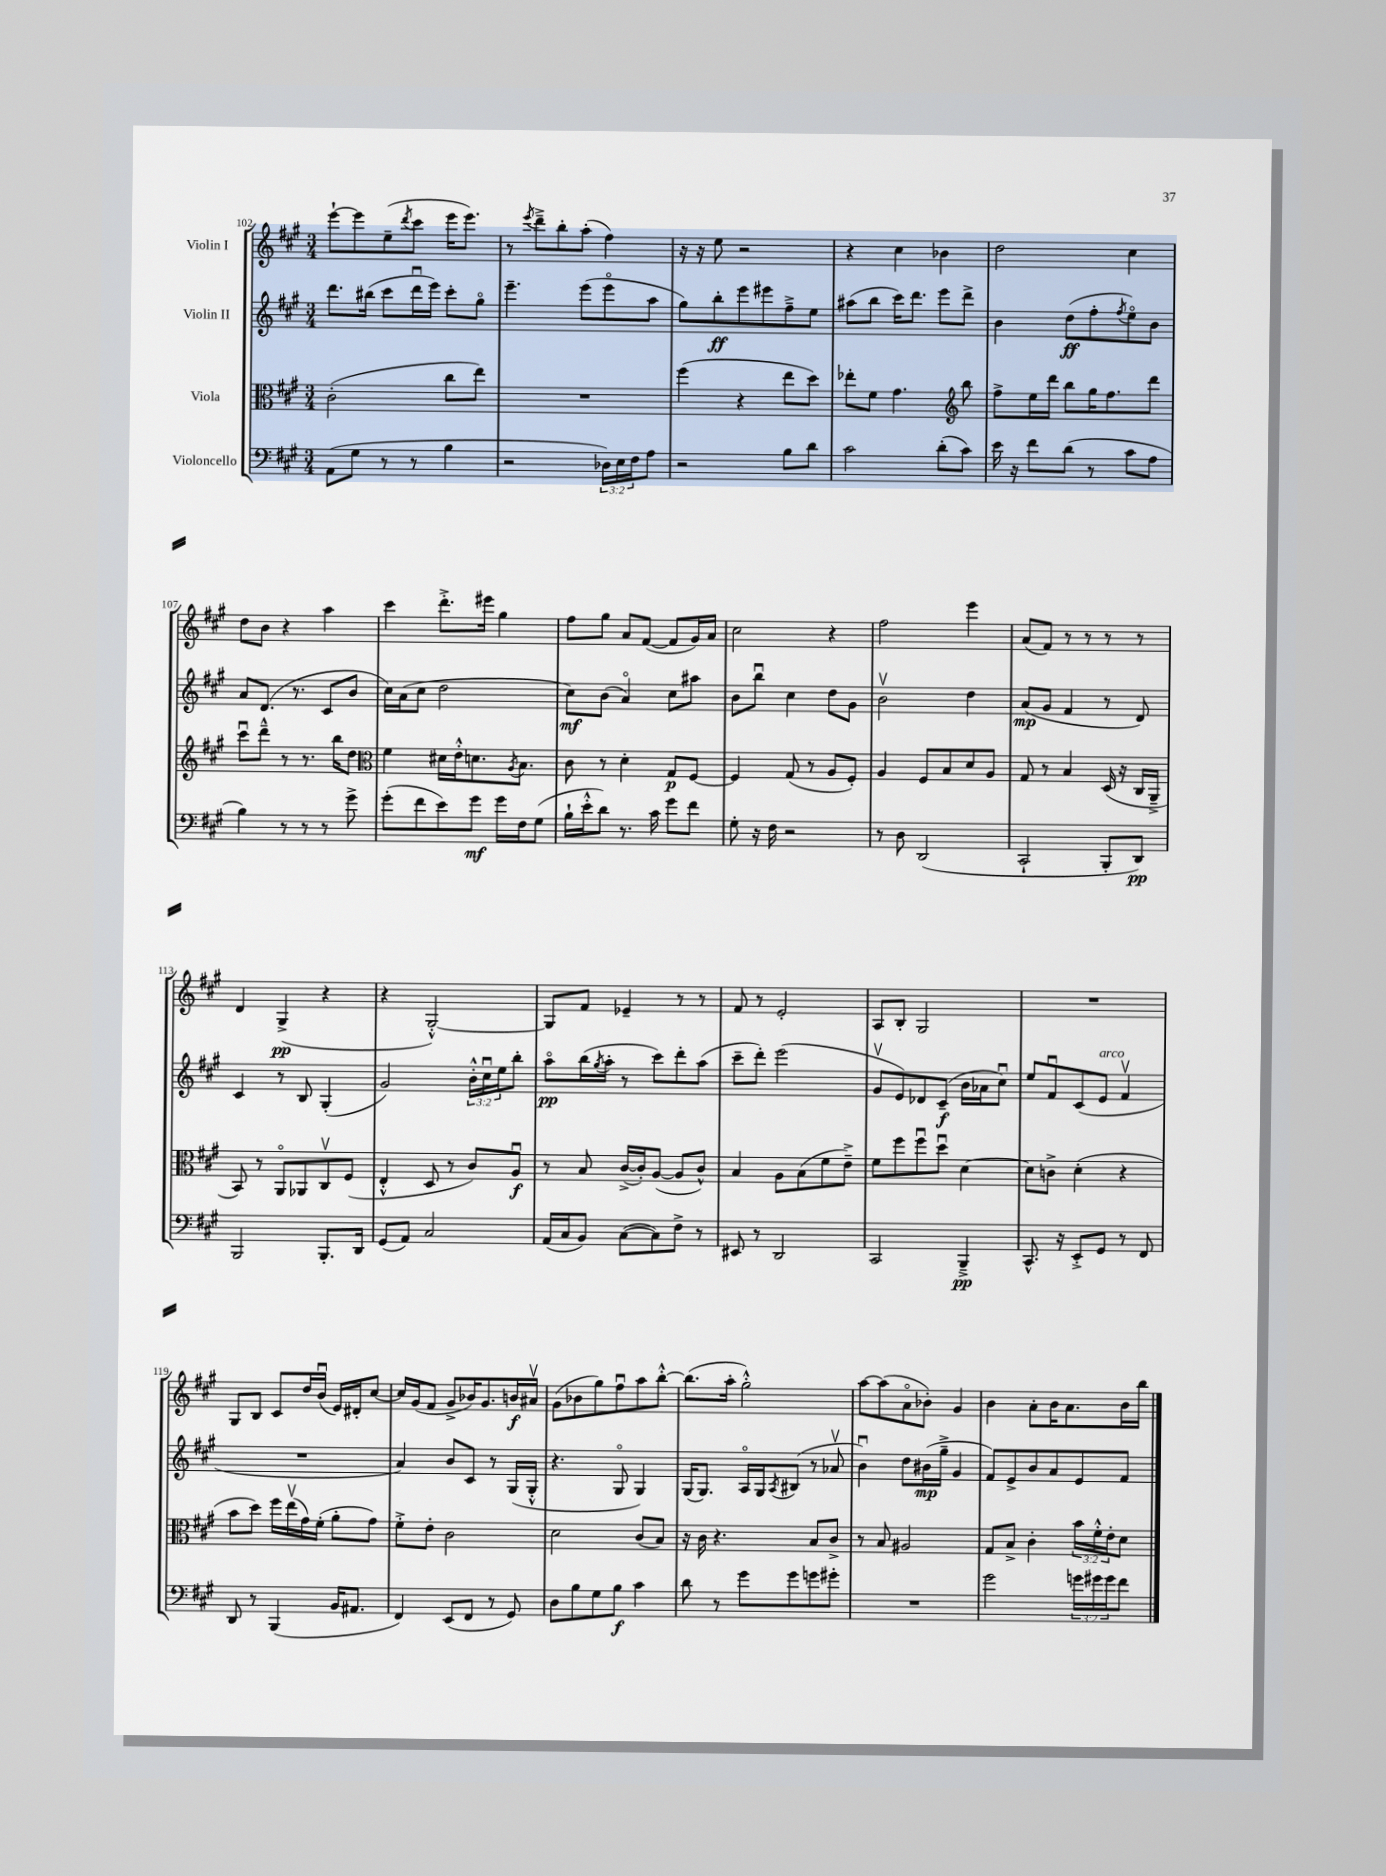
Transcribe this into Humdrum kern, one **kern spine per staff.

**kern	**kern	**kern	**kern
*staff4	*staff3	*staff2	*staff1
*clefF4	*clefC3	*clefG2	*clefG2
*k[f#c#g#]	*k[f#c#g#]	*k[f#c#g#]	*k[f#c#g#]
*M3/4	*M3/4	*M3/4	*M3/4
(8AA\L	(2c#'\	8.ddd\L	[8eee`\L
8G#\J	.	.	8eee\]
.	.	(16bb#\Jk	.
8r	.	8ccc#\L	(8ee~\
.	.	.	8qddd/
8r	.	16dddu\L	8ccc#\J
.	.	16eee\JJ)	.
4B\	8cc#\L	8ccc#'\L	16eee\LK
.	.	.	8.eee\J)
.	8ee\J)	8gg#o\J	.
=	=	=	=
2r	2.r	4.eee~\	8r
.	.	.	8qeee/
.	.	.	8ddd~^\L
.	.	.	8bb'\
.	.	(8eee\L	(8aa'\J
24D-\LL)	.	8eeeo\	4ff#\)
24E\	.	.	.
24F#\J	.	.	.
8A\J	.	8aa\J	.
=	=	=	=
2r	(4ff#\	8gg#\L)	16r
.	.	.	16r
.	.	8bb'\	8ee\
.	4r	8eee\	2r
.	.	8eee#\	.
8B\L	8ee\L	8ff#~^\	.
8d\J	8dd\J)	8ee\J	.
=	=	=	=
2c#\	8ee-'\L	(8aa#\L	4r
.	8f#\J	8bb\J	.
.	4.g#\	16ccc#\LK)	4cc#\
.	.	8.ddd\J	.
(8d'\L	.	8eee\L	4b-\
*	*clefG2	*	*
8c#\J)	8bb\	8ddd^\J	.
=	=	=	=
16e\	8ff#^\L	4b\	2dd\
16r	.	.	.
8f#\L	16ee\L	.	.
.	16ddd\JJ	.	.
(8d\J	8bb\L	(8dd\L	.
8r	16gg#\K	8ff#'\	.
.	8.ff#\	.	.
.	.	8qff#/	.
8c#\L	.	8eeo\)	4cc#\
8A\J	8ddd\J	8b\J	.
=	=	=	=
4B\)	8ccc#u\L	8a/L	8dd\L
.	8ddd~^^\J	(8.d/J	8b\J
8r	8r	.	4r
.	.	8.r	.
8r	8.r	.	.
8r	.	8c#/L	4aa\
.	16bb\LK	.	.
8g#^\	8dd\J	8b/J	.
=	=	=	=
*	*clefC3	*	*
(8g#'\L	4f#\	16cc#\LL)	4ccc#\
.	.	(16a\J	.
8f#\	.	8cc#\J	.
8e\)	16d#\LL	2dd\	8.ddd'^\L
.	16e'^^\J	.	.
8g#\J	8.d\	.	.
.	.	.	16eee#\Jk
16g#\LL	.	.	4gg#\
.	8qA/	.	.
16F#\J	8.B\J	.	.
(8G#\J	.	.	.
=	=	=	=
16B`\LL	8c#\	8cc#\L)	8ff#\L
16e'^^\J	.	.	.
8d\J)	8r	(8b\J	8gg#\J
8.r	4d'\	4ao/)	8a/L
.	.	.	([8f#/J
16c#\	.	.	.
8g#\L	8G#/L	8cc#\L	8f#/]L
8f#\J	[8F#/J	8aa#\J	16g#/L)
.	.	.	16a/JJ
=	=	=	=
8G#'\	4F#/]	8b\L	2cc#\
16r	.	8bbu\J	.
16F#\	.	.	.
2r	(8G#/	4cc#\	.
.	8r	.	.
.	8A/L	8dd\L	4r
.	8F#'/J)	8g#\J	.
=	=	=	=
8r	4A/	2bv\	2ff#\
8D\	.	.	.
(2DD/	8F#/L	.	.
.	8B/	.	.
.	8d/	4dd\	4eee\
.	8A/J	.	.
=	=	=	=
2CC#`/	8G#/	(8a/L	(8a/L
.	8r	8g#/J	8f#/J)
.	4B/	4f#/	8r
.	.	.	8r
8BBB'/L	(16D/	8r	8r
.	16r	.	.
8DD/J)	16C#/LL	8d/)	8r
.	16AA~^/JJ	.	.
=	=	=	=
2BBB/	8BB/)	4c#/	4d/
.	8r	.	.
.	8AAo/L	8r	(4G#^/
.	8AA-/	8B/	.
8.BBB'/L	8C#v/	(4G#'/	4r
.	(8F#/J	.	.
16DD/Jk	.	.	.
=	=	=	=
(8GG#/L	4E'^^/	2g#/)	4r
8AA/J)	.	.	.
2C#/	8D/	.	[2G#'^^/)
.	8r	.	.
.	8c#/L)	24b'^^\LL	.
.	.	24cc#u\	.
.	.	24ee\J	.
.	8Au/J	8bb'\J	.
=	=	=	=
(16AA/LL	8r	8aao\L	8G#/]L
16C#/J	.	.	.
8BB/J)	8B/	(16bb\L	8f#/J
.	.	8qgg#/	.
.	.	16aa'\JJ	.
([8C#\L	([16c#^/LL	8r	4e-~/
.	16c#'/]J)	.	.
8C#\])	([8A/J	8ccc#\L)	.
8F#^\J	8A/]L	8ddd'\	8r
8r	8c#^^/J)	(8aa\J	8r
=	=	=	=
8EE#/	4B/	8ccc#~\L	8f#/
8r	.	8ddd'\J)	8r
2DD/	8A\L	(2eee\	2e'/
.	(8B\	.	.
.	8f#\	.	.
.	8e~^\J)	.	.
=	=	=	=
2CC#/	8f#\L	8g#v/L	8A/L
.	8ff#\	8e/)	8B'/J
.	8ff#u\	8d-/	2G#/
.	8ddu\J	(8c#~/J	.
4BBB~^/	[4d\	16b\LL	.
.	.	16a-\J	.
.	.	8cc#u\J)	.
=	=	=	=
8.CC#^^/	8d\]L	8ee/L	2.r
.	8c^\J	8f#u/	.
16r	.	.	.
8EE'^/L	(4d'\	(8c#/	.
8GG#/J	.	8e/J	.
8r	4r	4f#v/	.
8FF#/	.	.	.
=	=	=	=
8DD/	8b\L	2.r	8G#/L
8r	8dd\J)	.	8B/J
(4BBB/	16ff#\LL	.	8c#/L
.	(16eev\	.	.
.	16g#\)	.	16dd/L
.	(16f#'\JJ	.	(16bu/JJ
16BB/LK	8a'\L	.	16e/LL)
8.AA#/J	.	.	16d#'/J
.	8g#\J)	.	[8cc#/J
=	=	=	=
4FF#/)	8f#'^\L	4a/)	16cc#/]LL
.	.	.	(16g#/J
.	8e'\J	.	8f#/J
(8EE/L	2c#\	8b/L	8g#^/L
8FF#/J	.	8c#/J	16b-/K)
.	.	.	8.g#/
8r	.	8r	.
8GG#/)	.	(16G#/LL	16b/L
.	.	16G#'^^/JJ	16a#v/JJ
=	=	=	=
8D\L	2d\	4.r	(8g#\L
8B\	.	.	8b-\
8G#\	.	.	8gg#\)
8B\J	.	8G#o/	8ff#u\
4c#\	(8c#/L	4G#/)	8aa\
.	8B/J)	.	[8bb'^^\J
=	=	=	=
8d\	16r	(16G#/LK	(8.bb\]L
.	16c#\	8.G#/J)	.
8r	4.r	.	.
.	.	.	16aa'\Jk
8g#\L	.	16Ao/LL	2gg#'^^\)
.	.	16G#/J	.
.	.	8qA/	.
8g#\	.	(8B#/J	.
8g\	8B/L	8r	.
8g#'\J	8c#^/J	8a-v/	.
=	=	=	=
2.r	8r	4bu\)	[8aa\L
.	8B/	.	(8aa\]
.	2A#/	8dd\L	8ao\
.	.	(16b#\L	8b-'\J)
.	.	16gg#~^\JJ	.
.	.	4g#/	4g#/
=	=	=	=
2g#\	8G#/L	8f#/L)	4b\
.	8B^/J	8e^/	.
.	4c#'\	8b/	8a'\L
.	.	8a/	16b\K
.	.	.	8.a\
24g\LL	24b\LL	8e/	.
24g#\	24f#'^^\	.	.
24g#\J	24e'\J	.	.
8f#\J	8d\J	8f#/J	16b\L
.	.	.	16bb\JJ
==	==	==	==
*-	*-	*-	*-
